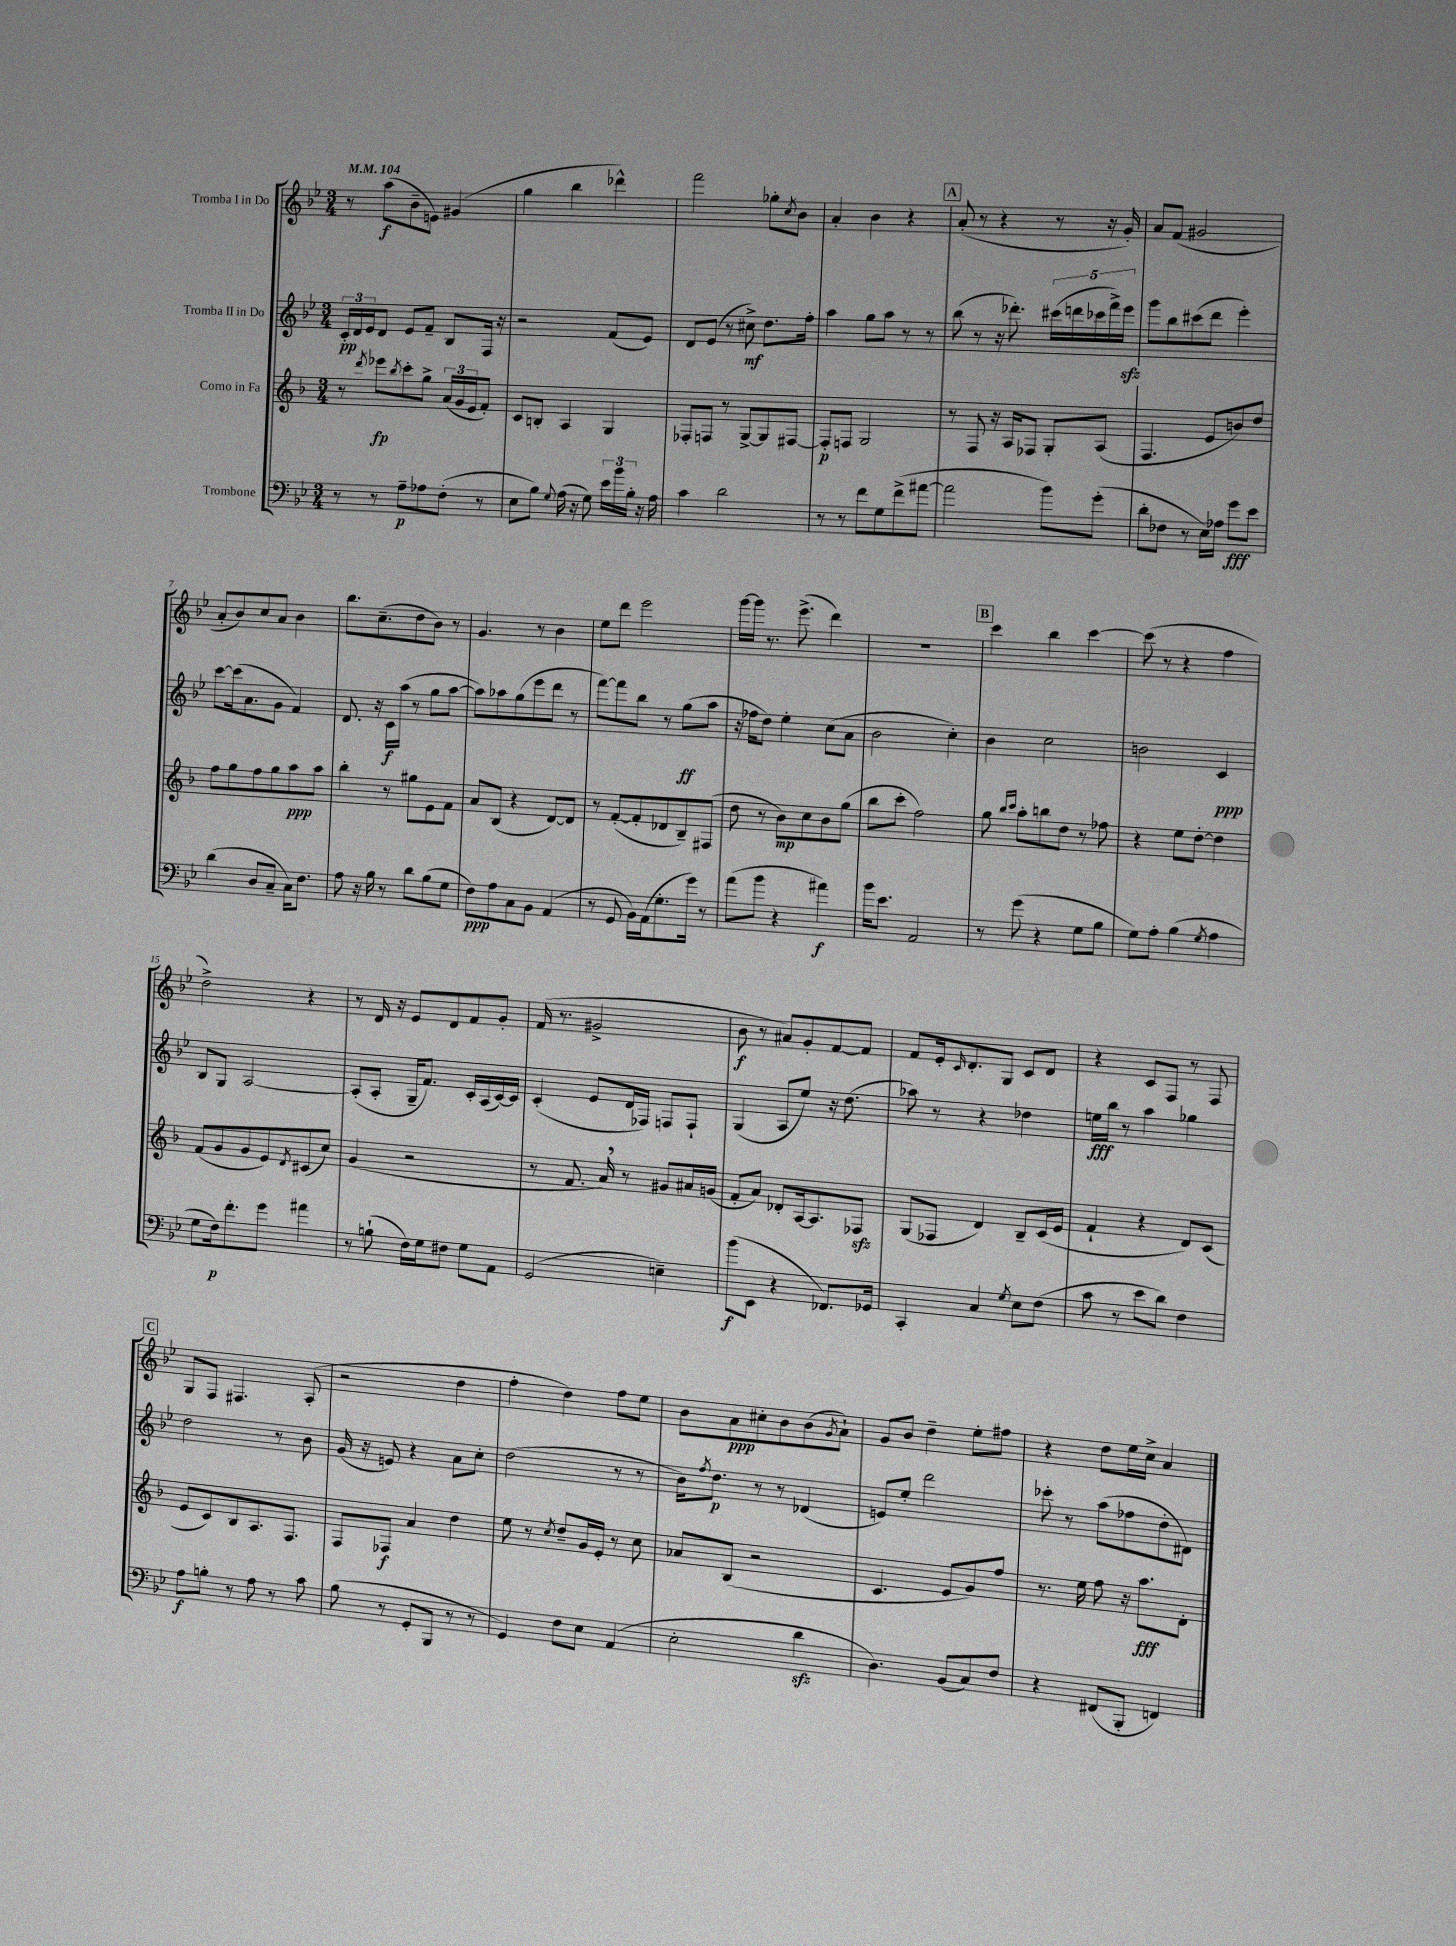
<<
\new StaffGroup <<
\new Staff = "s0" \with { instrumentName = "Tromba I in Do" } {
    \clef treble \key bes \major \numericTimeSignature \time 3/4 \tempo 4 = 104
    r8 a''8\f( bes'8-- e'8) gis'4( |
    g''4 bes''4 des'''4-^) |
    f'''2 ges''8-. \acciaccatura { c''8 } bes'8 |
    a'4-. bes'4 r4 |
    \mark \markup { \box "A" } a'8-.( r8 r4 r8 r16 g'16-.) |
    a'8 f'8( gis'2 |
    a'8-. bes'8) c''8 a'8 bes'4 |
    bes''8. c''8.--( d''8 bes'8) r8 |
    g'4. r8 bes'4 |
    ees''8 d'''8 ees'''2 |
    g'''16~ g'''16 r8. ees'''8.->( d'''4) |
    R2. |
    \mark \markup { \box "B" } c'''4 bes''4 c'''4~ |
    c'''8( r8 r4 f''4 |
    d''2->) r4 |
    r8 d'16 r16 ees'8 d'8 f'8 g'8-. |
    f'16( r8. gis'2-> |
    bes'8\f r8 ais'8) g'8-. f'8~ f'8 |
    f'8 ees'16-. \grace { c'16 } d'8.-. g8 c'8 d'8 |
    r4 c'8 f8 r8 f8 |
    \mark \markup { \box "C" } g8 f8 fis4. a8-.( |
    r2 d''4 |
    f''4-. d''4) f''8 ees''8 |
    bes'8 a'8\ppp cis''8-. bes'8 bes'8( \acciaccatura { g'8 } a'8-!) |
    g'8 bes'8 d''4-- ees''8-. fis''8 |
    r4 d''8 ees''16 c''16-> a'4 \bar "|." |
}
\new Staff = "s1" \with { instrumentName = "Tromba II in Do" } {
    \clef treble \key bes \major \numericTimeSignature \time 3/4
    \tuplet 3/2 { c'16-.\pp d'16 ees'16 } d'8 ees'8 f'8-- bes8 f16 r16 |
    r2 f'8( ees'8) |
    d'8 ees'8( r8 cis''8->\mf) d''8. f''16-. |
    a''4 g''8 a''8 r8 r8 |
    \mark \markup { \box "A" } bes''8( r8 r16 des'''8.-.) \tuplet 5/4 { cis'''16( d'''16 ces'''16 f'''16->) ees'''16\sfz } |
    g'''8 bes''8 cis'''8( d'''8 ees'''4-.) |
    c'''8~ c'''16( a'8. g'8 f'4) |
    d'8. r16 c'16\f a''16( r8 g''8 a''8~ |
    a''8) aes''8 g''8( ees'''8 d'''8 r8 |
    f'''8~) f'''8 bes''8 r8 g''8\ff( a''8 |
    r16 fes''16 d''8) ees''4-. c''8( a'8 |
    bes'2 c''4-.) |
    \mark \markup { \box "B" } bes'4 c''2 |
    b'2 c'4\ppp |
    bes8 g8 a2~ |
    a8-.( a8-. g16-- f'8.) c'16-. a16( c'16~) c'16 |
    c'4-.( ees'8 d'16 fes16) f8 f8-! |
    g4( a8 ees''8) r16 d''8.( |
    aes''8) r8 r4 des''4 |
    e''16\fff bes''16 r8 a''4 ges''4 |
    \mark \markup { \box "C" } d''2 r8 bes'8 |
    g'16( r16 e'8) r4 a'8 c''8-. |
    d''2( r8 r8 |
    bes'16) \acciaccatura { f''8 } d''8.\p r8 r8 des'4( |
    e'8) ees''8-. d'''2 |
    ces'''8-. r8 a''8( fes''8 d''8-. dis'8) \bar "|." |
}
\new Staff = "s2" \with { instrumentName = "Corno in Fa" } {
    \clef treble \key f \major \numericTimeSignature \time 3/4
    r8 \acciaccatura { d'''8 } ees'''8\fp \acciaccatura { bes''8 } c'''8-. g''8-> \tuplet 3/2 { a'16( g'16 e'16 } f'8-.) |
    c'8 b8-. a4 g4 |
    fes8-. f8 r8 g8~-> g8 fis8~ |
    fis8-.\p f8 g2 |
    \mark \markup { \box "A" } r8 f8 r16 a16 fes8 g8-. a8( |
    f4. e'8 b'8) d''8 |
    f''8 g''8 f''8 g''8 a''8\ppp a''8 |
    bes''4-. r8 gis''8 e'8 f'8 |
    a'8 bes8( r4 d'8~) d'8 |
    r8 f'8~-.( f'8-. des'8 bes8--) fis8( |
    d''8 r8 bes'8\mp) c''8 bes'8 g''8( |
    bes''8 c'''8-. f''2) |
    \mark \markup { \box "B" } g''8 \grace { bes''16 c'''16 } a''8-. b''8 d''8 r8 fes''8 |
    r4 e''8 d''8~-. d''4 |
    f'8( g'8 g'8 e'8) \acciaccatura { d'8 } cis'8( c''8) |
    g'4( r2 |
    r8 f'8. a'16) \breathe r8 gis'8 ais'16 g'16( |
    f'8-. a'8) des'8-. a16~ a8. fes8\sfz |
    g8( fes8 d'4) bes8-- c'16( e'16 |
    f'4-! r4 d'8) c'8( |
    \mark \markup { \box "C" } e'8 c'8) bes8 a8. f8. |
    f8 fes8\f a'4 d''4 |
    e''8 r8 \acciaccatura { c''8 } d''8-- g'16 e'16-. r8 c''8 |
    aes'8 bes8( r2 |
    c'4. e'8 g'8) f''8 |
    r8. e''16 f''8 r16 a''8.\fff d'8-. \bar "|." |
}
\new Staff = "s3" \with { instrumentName = "Trombone" } {
    \clef bass \key bes \major \numericTimeSignature \time 3/4
    r8 r8 a8--\p aes8 f8-.( r8 |
    ees8 bes8) \appoggiatura { g8 } a16( r16 g8) \tuplet 3/2 { ees'16 bes'16 bes16-. } r16 a16 |
    c'4 d'2 |
    r8 r8 f'8 g8 f'8->( ais'8~ |
    \mark \markup { \box "A" } ais'2 bes'8) g'8-.( |
    d'8-. fes8 r8 ees16) aes16 g'8\fff ees'8 |
    d'4( d8 c8-- c16) f8. |
    a8 r16 bes16 r8 d'8 bes8( g8 |
    f8\ppp) a8 c8 bes,8 a,4( |
    r8 g,8 bes,16) a,16( g8.-. g'16) r8 |
    a'8( bes'8 r4 ais'4\f) |
    bes'16 ees'8. a,2 |
    \mark \markup { \box "B" } r8 g'8( r4 g8 bes8 |
    g8) a8-. bes4( \acciaccatura { g8 } a4 |
    g8 f16\p) f'8.-. g'8 ais'4 |
    r8 b8-!( f16) g16 fis8 g8 a,8 |
    g,2( e4--) |
    bes'8\f( ees,8 r4 fes,8.) ges,16 |
    c,4-. c4 \acciaccatura { g8 } ees8 f8( |
    c'8 r8 ees'8 d'8) f4 |
    \mark \markup { \box "C" } a8\f b8-. r8 a8 r8 c'8 |
    bes8( r8 g,8-. bes,,8 r8 r8 |
    g,4) f8 ees8 a,4( |
    ees2-. d'4\sfz |
    d4.) bes,8( c8) f8 |
    r4 fis,8( bes,,8-. f,4) \bar "|." |
}
>>
>>
